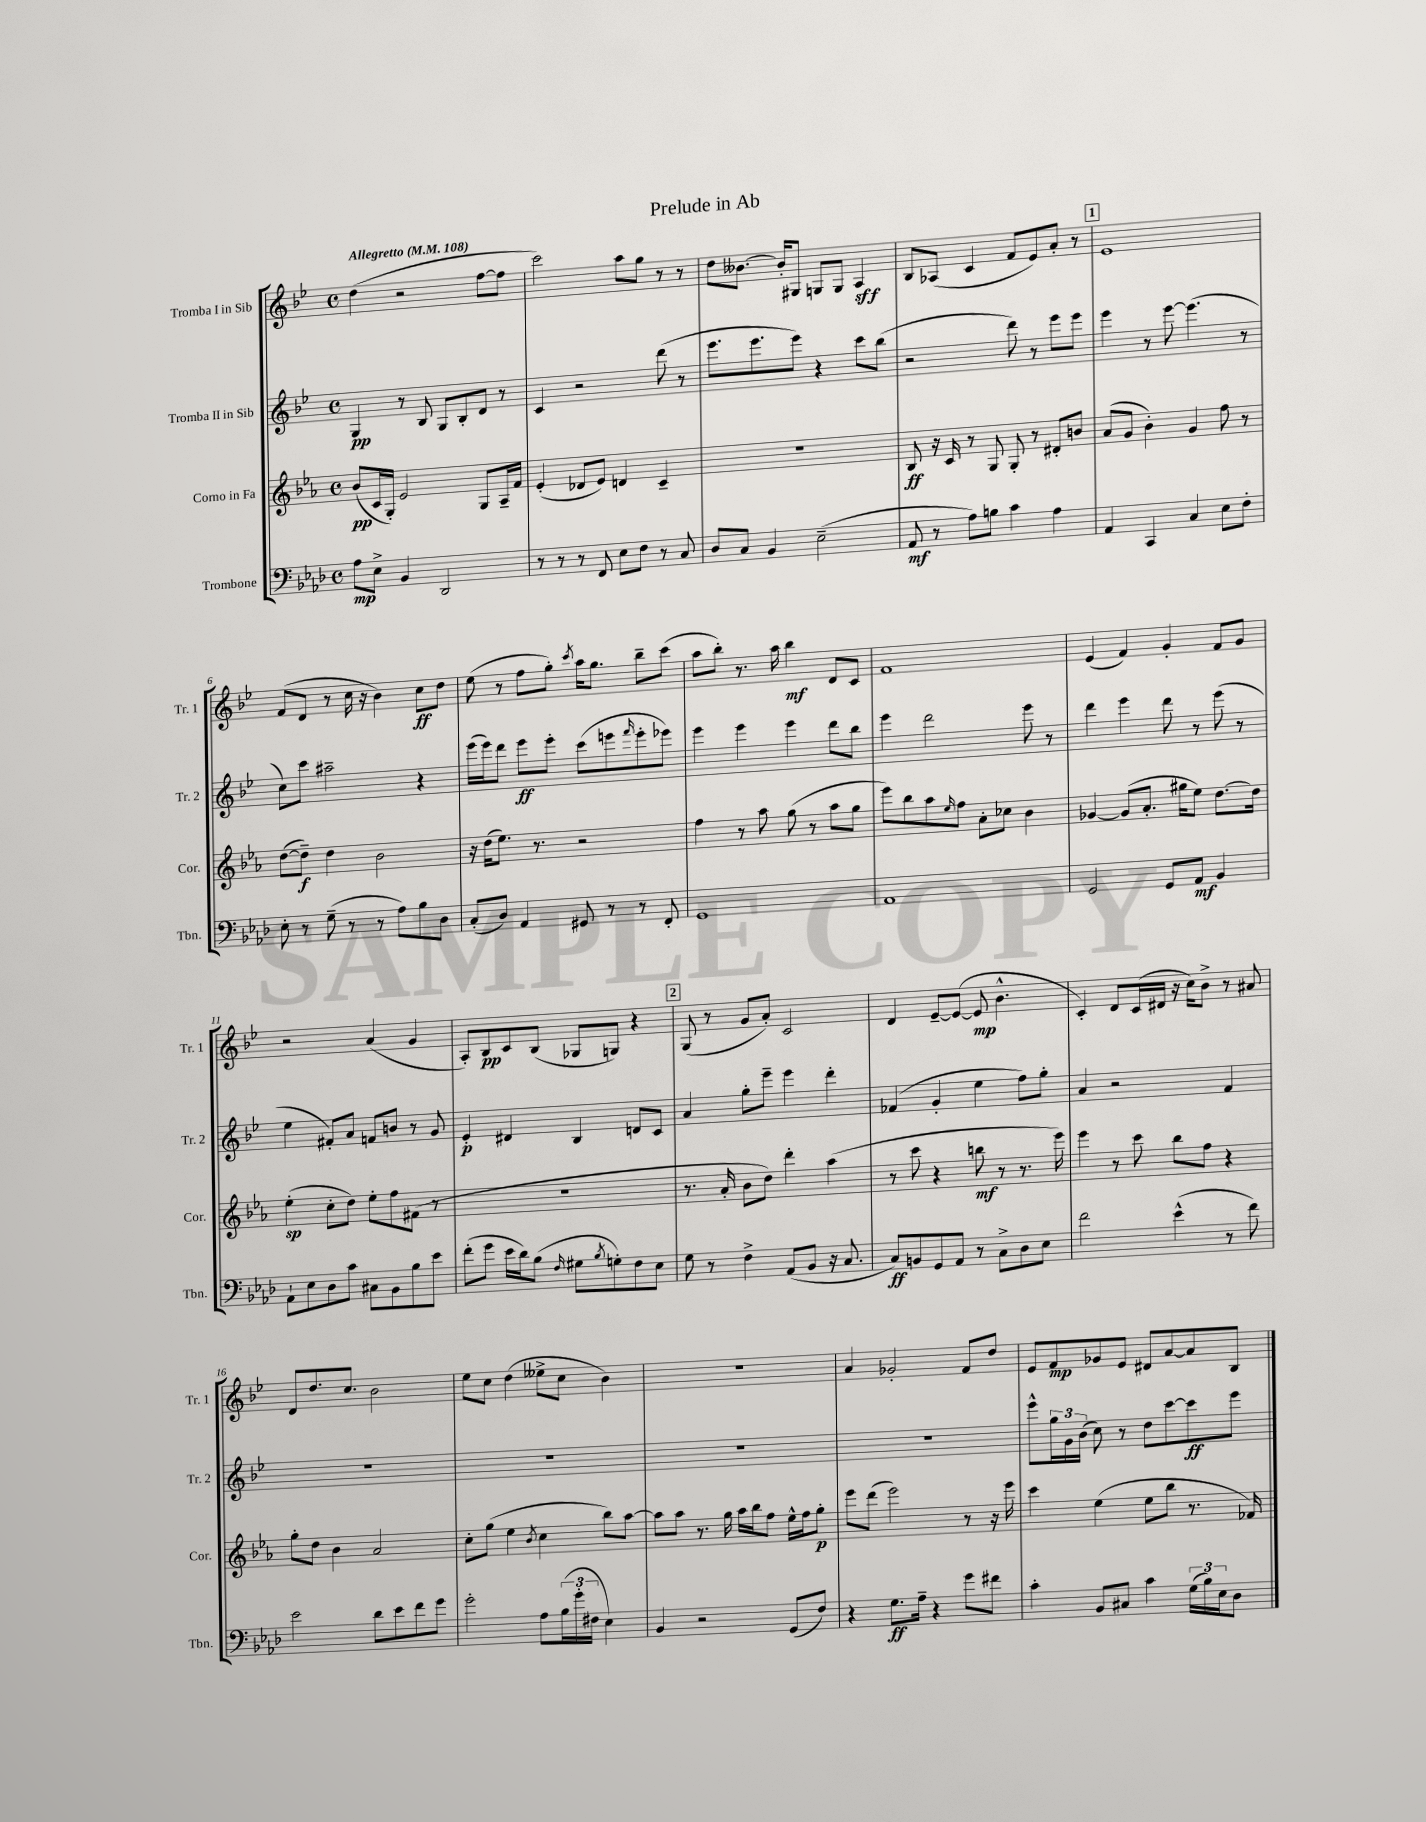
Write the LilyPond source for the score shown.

\header { title = "Prelude in Ab" }
<<
\new StaffGroup <<
\new Staff = "s0" \with { instrumentName = "Tromba I in Sib" shortInstrumentName = "Tr. 1" } {
    \clef treble \key bes \major \defaultTimeSignature \time 4/4 \tempo "Allegretto" 4 = 108
    d''4( r2 f''8~ f''8 |
    c'''2) a''8 g''8 r8 r8 |
    d''8 beses'8.~ beses'16-. gis8 g8 g8 a4\sff |
    bes8 aes8( c'4 f'8 ees'8) a'8-. r8 |
    \mark \markup { \box "1" } ees'1 |
    f'8( d'8 r8 c''16 r16 bes'4) c''8\ff d''8 |
    ees''8( r8 f''8 g''8-.) \acciaccatura { c'''8 } a''16 g''8. bes''8-- c'''8( |
    a''8 bes''8-.) r8. a''16 bes''4\mf d'8 c'8 |
    f'1 |
    ees'4( f'4) g'4-. f'8 g'8 |
    r2 a'4( g'4 |
    a8-.) bes8\pp c'8 bes8( ges8 g8) r4 |
    \mark \markup { \box "2" } g8( r8 g'8 a'8-.) c'2 |
    d'4 ees'8~-- ees'8~( ees'8\mp bes'4.-^ |
    c'4-.) d'8 c'16( dis'16 r16 c''16) bes'8-> r8 ais'8 |
    d'8 d''8. c''8. bes'2 |
    ees''8 c''8 d''4( eeses''8-> c''8 bes'4) |
    r1 |
    a'4 ges'2-. f'8 d''8 |
    ees'8 f'8\mp ges'8 ees'8 dis'8 a'8~ a'8 bes8 \bar "|." |
}
\new Staff = "s1" \with { instrumentName = "Tromba II in Sib" shortInstrumentName = "Tr. 2" } {
    \clef treble \key bes \major \defaultTimeSignature \time 4/4
    g4\pp r8 bes8 g8 bes8-. d'8 r8 |
    c'4 r2 d'''8( r8 |
    ees'''8. ees'''8. ees'''8) r4 c'''8 bes''8( |
    r2 d'''8) r8 ees'''8 ees'''8 |
    \mark \markup { \box "1" } ees'''4 r8 ees'''8~ ees'''4.( r8 |
    c''8) c'''8 ais''2-- r4 |
    ees'''16( ees'''16) d'''8 ees'''8\ff ees'''8-. c'''8( e'''8 \grace { f'''16 } e'''8-. ees'''8) |
    ees'''4 ees'''4 ees'''4 d'''8 bes''8 |
    ees'''4 d'''2 ees'''8 r8 |
    d'''4 ees'''4 d'''8 r8 ees'''8( r8 |
    ees''4 fis'8-.) a'8 f'8 b'8 r8 g'8 |
    ees'4-.\p dis'4 bes4 d'8 c'8 |
    \mark \markup { \box "2" } a'4 g''8-. ees'''8-- ees'''4 d'''4-. |
    fes'4( g'4-. ees''4 f''8) g''8-. |
    a'4 r2 f'4 |
    R1 |
    R1 |
    R1 |
    R1 |
    ees'''8-^ \tuplet 3/2 { g''16 g'16 bes'16( } c''8) r8 d''8 c'''8~ c'''8\ff ees'''8 \bar "|." |
}
\new Staff = "s2" \with { instrumentName = "Corno in Fa" shortInstrumentName = "Cor." } {
    \clef treble \key ees \major \defaultTimeSignature \time 4/4
    bes'8\pp( c'16 g16-.) ees'2 g8 aes16-- f'16 |
    ees'4-.( des'8 ees'8) d'4 c'4-- |
    r1 |
    bes8\ff r16 c'16 r8 g8 g8-. r8 dis'8-. b'8 |
    \mark \markup { \box "1" } aes'8( g'8 bes'4-.) g'4 f''8 r8 |
    d''8~( d''8--\f) d''4 bes'2 |
    r16 d''16( ees''8.) r8. r2 |
    f''4 r8 aes''8 g''8( r8 aes''8 g''8 |
    ees'''8) bes''8 aes''8 \grace { ees''16 } f''8 aes'8-. ces''8 bes'4 |
    ges'4~ ges'8( aes'8.-. gis''16 ees''8) d''8.~ d''16 |
    ees''4-.\sp( c''8-. d''8) ees''8-. f''8 fis'8( r8 |
    r1 |
    \mark \markup { \box "2" } r8. aes'16-. bes'8 d''8) d'''4-. aes''4( |
    r8 c'''8 r4 b''8\mf r8 r8. ees'''16) |
    ees'''4 r8 c'''8 bes''8 f''8 r4 |
    g''8-. d''8 bes'4 aes'2 |
    c''8-. g''8( ees''4 \acciaccatura { bes'8 } c''4 bes''8) aes''8~ |
    aes''8 aes''8 r8. g''16 aes''16 bes''16 f''8 ees''16-^ f''16 g''8-.\p |
    ees'''8 d'''8( ees'''2) r8 r16 ees'''16 |
    c'''4 ees''4( ees''8 bes''8 r8. fes'16) \bar "|." |
}
\new Staff = "s3" \with { instrumentName = "Trombone" shortInstrumentName = "Tbn." } {
    \clef bass \key aes \major \defaultTimeSignature \time 4/4
    aes8\mp ees8-> bes,4 des,2 |
    r8 r8 r8 f,8 ees8 f8 r8 c8 |
    des8 c8 bes,4 ees2--( |
    aes,8\mf r8 aes8) b8 c'4 aes4 |
    \mark \markup { \box "1" } aes,4 c,4 c4 ees8 f8-. |
    ees8-. r8 g8--( r8 r8 aes8) bes8 des8 |
    c8-.( des8) aes,4 gis,8 r8 r8 f,8-. |
    g,1 |
    aes,1 |
    g,2 g,8 aes,8\mf bes,4 |
    aes,8-! ees8 des8 c'8 cis8 bes,8 bes8 ees'8 |
    f'8-.( g'8 ees'16 des'16) bes8( \grace { f16 } gis8 \acciaccatura { bes8 } g8-.) f8 ees8 |
    \mark \markup { \box "2" } g8 r8 f4-> aes,8( bes,8 r16 c8. |
    c8\ff) b,8 g,8 aes,8 r8 c8-> des8 ees8 |
    f'2 ees'4-^( r8 f'8) |
    ees'2 des'8 ees'8 f'8 g'8 |
    g'2-. aes8 \tuplet 3/2 { bes16( g'16-. fis16 } ees4) |
    bes,4 r2 g,8( f8) |
    r4 g8.\ff aes16-- r4 g'8 fis'8 |
    c'4-. bes,8 cis8 c'4 \tuplet 3/2 { g16( bes16) ees16 } des8 \bar "|." |
}
>>
>>
